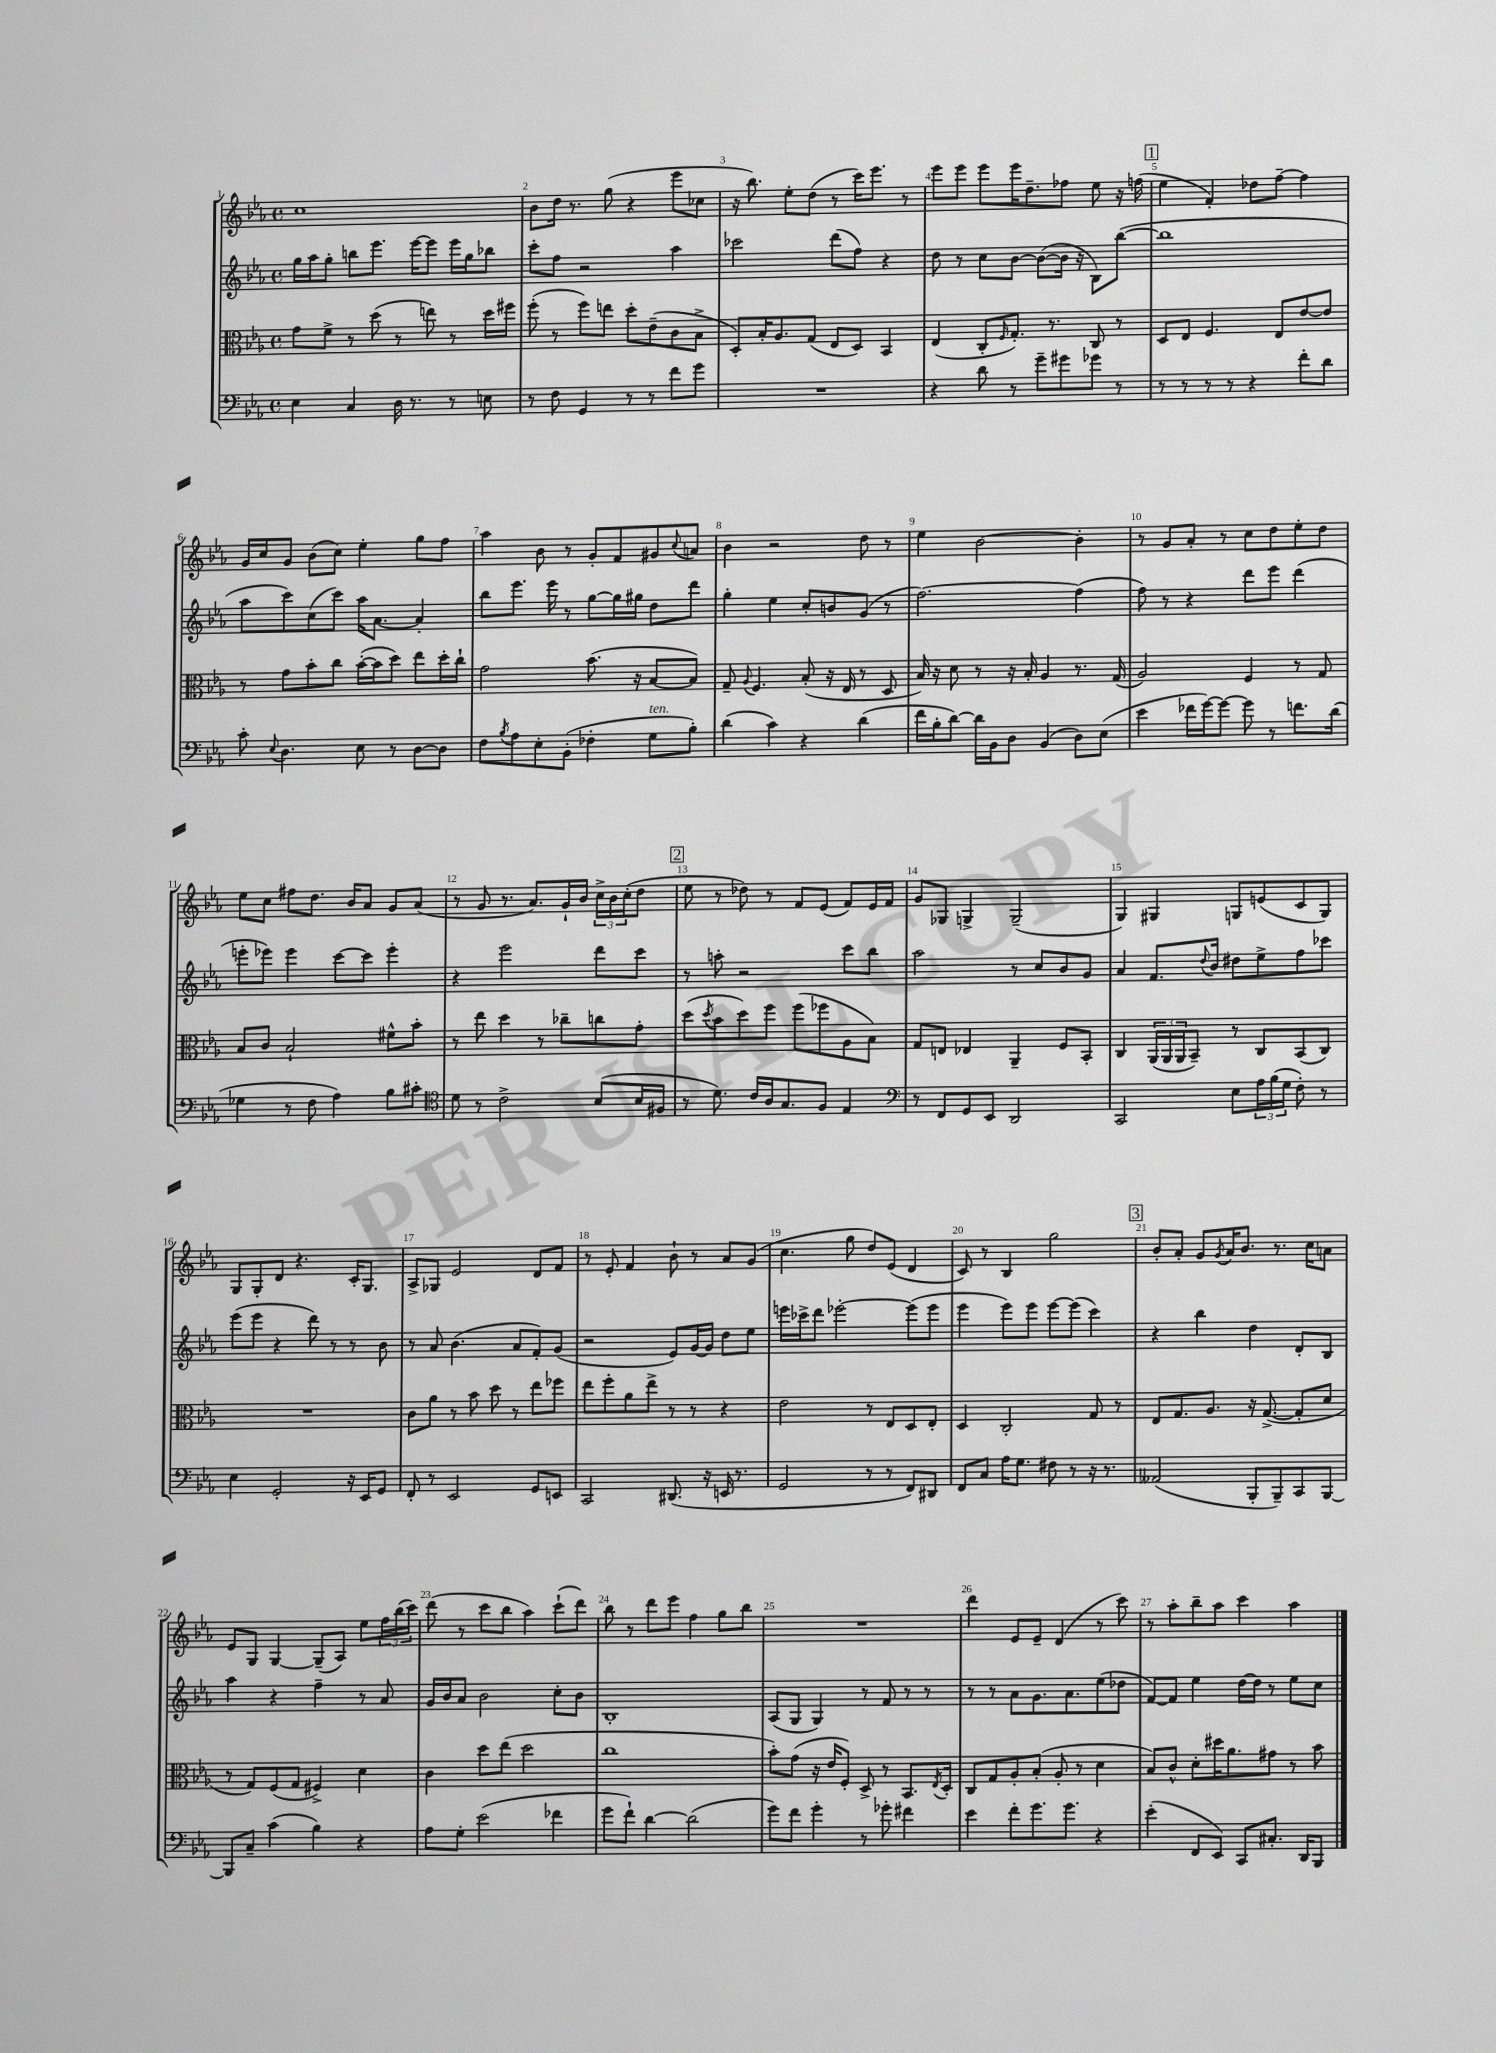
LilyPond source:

<<
\new StaffGroup <<
\new Staff = "s0" {
    \clef treble \key ees \major \defaultTimeSignature \time 4/4
    c''1 |
    bes'8 d''16 r8. g''8( r4 ees'''8 ces''8 |
    r16 bes''8.) ees''8-. d''8( r8 c'''16) ees'''8. r8 |
    ees'''8 ees'''8 ees'''8 ees'''16 d''8.-- fes''8 ees''8 r16 f''16( |
    \mark \markup { \box "1" } ees''4 f'4-.) des''8 f''8~-- f''4 |
    g'16 c''16 g'8 bes'8( c''8) ees''4-. g''8 f''8 |
    aes''4 bes'8 r8 g'8-. f'8 gis'8 \appoggiatura { c''8 } a'8 |
    bes'4 r2 d''8 r8 |
    ees''4 bes'2~ bes'4-. |
    r8 g'8 aes'8-. r8 c''8 d''8 ees''8-. d''8 |
    ees''8 c''8 fis''8 d''8. bes'16 aes'8 g'8 aes'8( |
    r8 g'8 r8. aes'8.) g'16-! bes'16 \tuplet 3/2 { c''16-> bes'16 c''16-.( } d''8 |
    \mark \markup { \box "2" } ees''8 r8 des''8) r8 f'8 ees'8( f'8) ees'16 f'16 |
    g'8 ges8 g4-> g2--( |
    g4) gis4 g8 e'8( c'8 g8) |
    g8 g8-. d'8 r4. c'16-. g8. |
    aes8-> ges8 ees'2 d'8 f'8 |
    r8 ees'8-. f'4 bes'8-! r8 aes'8 g'8( |
    c''4. g''8 d''8) ees'8( d'4 |
    c'8) r8 bes4 g''2 |
    \mark \markup { \box "3" } bes'8-. aes'8-. g'8 \acciaccatura { g'8 } aes'16 bes'8. r8. c''16 a'8 |
    ees'8 g8 g4~ g8--( aes8) ees''8 \tuplet 3/2 { f''16 bes''16( c'''16) } |
    d'''8( r8 c'''8 bes''8 aes''4) c'''8-!( d'''8) |
    bes''8 r8 d'''8 ees'''8 f''4 g''8 bes''8 |
    R1 |
    d'''4 ees'8 ees'8-- d'4( r8 c'''8) |
    r8 aes''8-. bes''8-- aes''8 c'''4 aes''4 \bar "|." |
}
\new Staff = "s1" {
    \clef treble \key ees \major \defaultTimeSignature \time 4/4
    g''16 aes''16 g''8-. b''8 ees'''8. ees'''16~ ees'''8 ees'''16 g''16 bes''8 |
    c'''8-. f''8 r2 aes''4 |
    ces'''2 d'''8( f''8) r4 |
    d''8 r8 c''8 bes'8~ bes'8~( bes'16 r16 bes8) bes''8~( |
    \mark \markup { \box "1" } bes''1 |
    aes''8 c'''8) c''8( c'''8) aes''16 aes'8.~ aes'4-. |
    bes''8 ees'''8. ees'''16 r8 g''8~ g''16 gis''16 d''8 d'''8 |
    g''4-. ees''4 c''8-. b'8 g'8( r8 |
    f''2.~) f''4( |
    f''8) r8 r4 d'''8 ees'''8 d'''4( |
    e'''8-. ees'''8) ees'''4 c'''8~ c'''8 ees'''4-. |
    r4 ees'''2 d'''8 c'''8 |
    \mark \markup { \box "2" } r8 a''8-. r2 c'''8 bes''8 |
    aes''2 r8 c''8 bes'8 g'8 |
    aes'4 f'8. \appoggiatura { d''8 } bes'16 dis''8 ees''8-> f''8 ces'''8 |
    ees'''8( ees'''8 r4 d'''8) r8 r8 bes'8 |
    r8 aes'8 bes'4.( aes'8 f'8-.) g'8( |
    r2 ees'8) g'16~ g'16 d''8 ees''8 |
    e'''16 ces'''16-> d'''8 ees'''2~-. ees'''8( ees'''8 |
    ees'''4 ees'''8) ees'''8 ees'''8~ ees'''8( c'''4) |
    \mark \markup { \box "3" } r4 bes''4 d''4 d'8-. bes8 |
    aes''4 r4 f''4-- r8 aes'8 |
    g'16 bes'16 aes'8 bes'2 c''8-. bes'8 |
    bes1-. |
    aes8( g8 g4) r8 f'8 r8 r8 |
    r8 r8 aes'8 g'8. aes'8. ees''8( des''8 |
    f'8~) f'8 ees''4 d''16~ d''16 r8 ees''8 c''8 \bar "|." |
}
\new Staff = "s2" {
    \clef alto \key ees \major \defaultTimeSignature \time 4/4
    g'8 f'8-> r8 d''8( r8 e''8) r8 d''16 fis''16 |
    f''8-.( r8 f''8) e''8 d''8-. ees'8--( c'8 bes8-> |
    d8-.) bes16-. aes8. g8( ees8 d8) bes,4 |
    ees4( c8-. \grace { f16 } g8.-.) r8. c8 r8 |
    \mark \markup { \box "1" } d8 ees8 f4. ees8 ees'8~ ees'8 |
    r8 g'8 bes'8-. c''8 bes'16~-.( bes'16 d''8) ees''8 d''16-. c''16-! |
    g'2 bes'8.( r16 bes8~ bes8) |
    g8-- \appoggiatura { aes8 } f4. bes8-.( r16 ees16 r8 d8 |
    bes16) r16 d'8 r8 r16 bes16-. aes4 r8. g16( |
    aes2) f4 r8 g8 |
    bes8 c'8 bes2-! fis'8-^ bes'8-. |
    r8 ees''8 d''4 r8 ces''8-- c''8 g'8-. |
    \mark \markup { \box "2" } d''8( \acciaccatura { d''8 } bes'8 d''8) f''8 f''8( fes''8 aes8 bes8) |
    g8 e8 ees4 aes,4-- f8 bes,8-. |
    c4 \tuplet 3/2 { aes,16( aes,16 aes,16 } bes,8--) r8 c8 bes,8( c8) |
    R1 |
    c'8 aes'8 r8 bes'8 d''8 r8 ees''8 fes''8 |
    ees''8 f''8-. aes'8 ees''8-> r8 r8 r4 |
    ees'2 r8 ees8 d8 ees8-. |
    d4 c2-. g8 r8 |
    \mark \markup { \box "3" } ees8 g8. aes8. r16 g8.~->( g8-. d'8 |
    r8 g8) f8( g8 fis4->) d'4 |
    c'4 d''8 ees''8( d''2 |
    c''1 |
    bes'8-.) g'8( r16 ees'16 f8-.) d8-> r8 bes,8. \acciaccatura { ees8 } d16-. |
    c8 g8 aes8-. bes8-.( aes8-. r8 d'4 |
    bes8) c'8-^ d'8-. dis''16 aes'8. gis'8 r8 bes'8 \bar "|." |
}
\new Staff = "s3" {
    \clef bass \key ees \major \defaultTimeSignature \time 4/4
    ees4 c4 d16 r8. r8 e8 |
    r8 f8 g,4 r8 r8 f'8 g'8 |
    R1 |
    r4 d'8 r8 g'8-- gis'8 ges'8 r8 |
    \mark \markup { \box "1" } r8 r8 r8 r8 r4 f'8-. d'8 |
    c'8-. \appoggiatura { ees8 } d4. ees8 r8 d8~ d8 |
    f8 \acciaccatura { bes8 } aes8 ees8-. bes,8-.( fes4-. g8^\markup { \italic "ten." } bes8-.) |
    d'4( c'4) r4 d'4( |
    f'16 bes16-. d'8~) d'16 bes,16 d8 bes,4( d8) ees8( |
    ees'4 fes'16 g'16~) g'8~ g'8 r8 f'8. d'16( |
    ges4 r8 f8 aes4) bes8 cis'8-. |
    \clef tenor d'8 r8 c'2-> bes8( bes16 fis16 |
    \mark \markup { \box "2" } r8 d'8.) c'16 aes16 g8. f8 ees4 |
    \clef bass r8 f,8 g,8 ees,8 d,2 |
    c,2 ees8 \tuplet 3/2 { aes16 bes16( g16 } f8-.) r8 |
    ees4 g,2-. r16 ees,16 g,8 |
    f,8-. r8 ees,2 g,8 e,8 |
    c,2 dis,8.( r16 e,16 r8. |
    g,2 r8 r8 f,8) dis,8 |
    f,8 c8 aes16 g8. fis8 r8 r16 r8. |
    \mark \markup { \box "3" } aeses,2( bes,,8-. bes,,8--) c,8 bes,,8~ |
    bes,,8 c8-- c'4( bes4) r4 |
    aes8 g8-. ees'2( fes'4 |
    g'8 f'8-!) d'4~ d'2( |
    g'8) f'8 g'4-. r8 ges'8-. fis'4 |
    ees'4 f'8-. g'8. g'8. r4 |
    ees'4-.( f,8 ees,8) c,8 cis8.-. d,16 bes,,8 \bar "|." |
}
>>
>>
\layout { \context { \Score \override BarNumber.break-visibility = ##(#f #t #t) barNumberVisibility = #all-bar-numbers-visible } }
